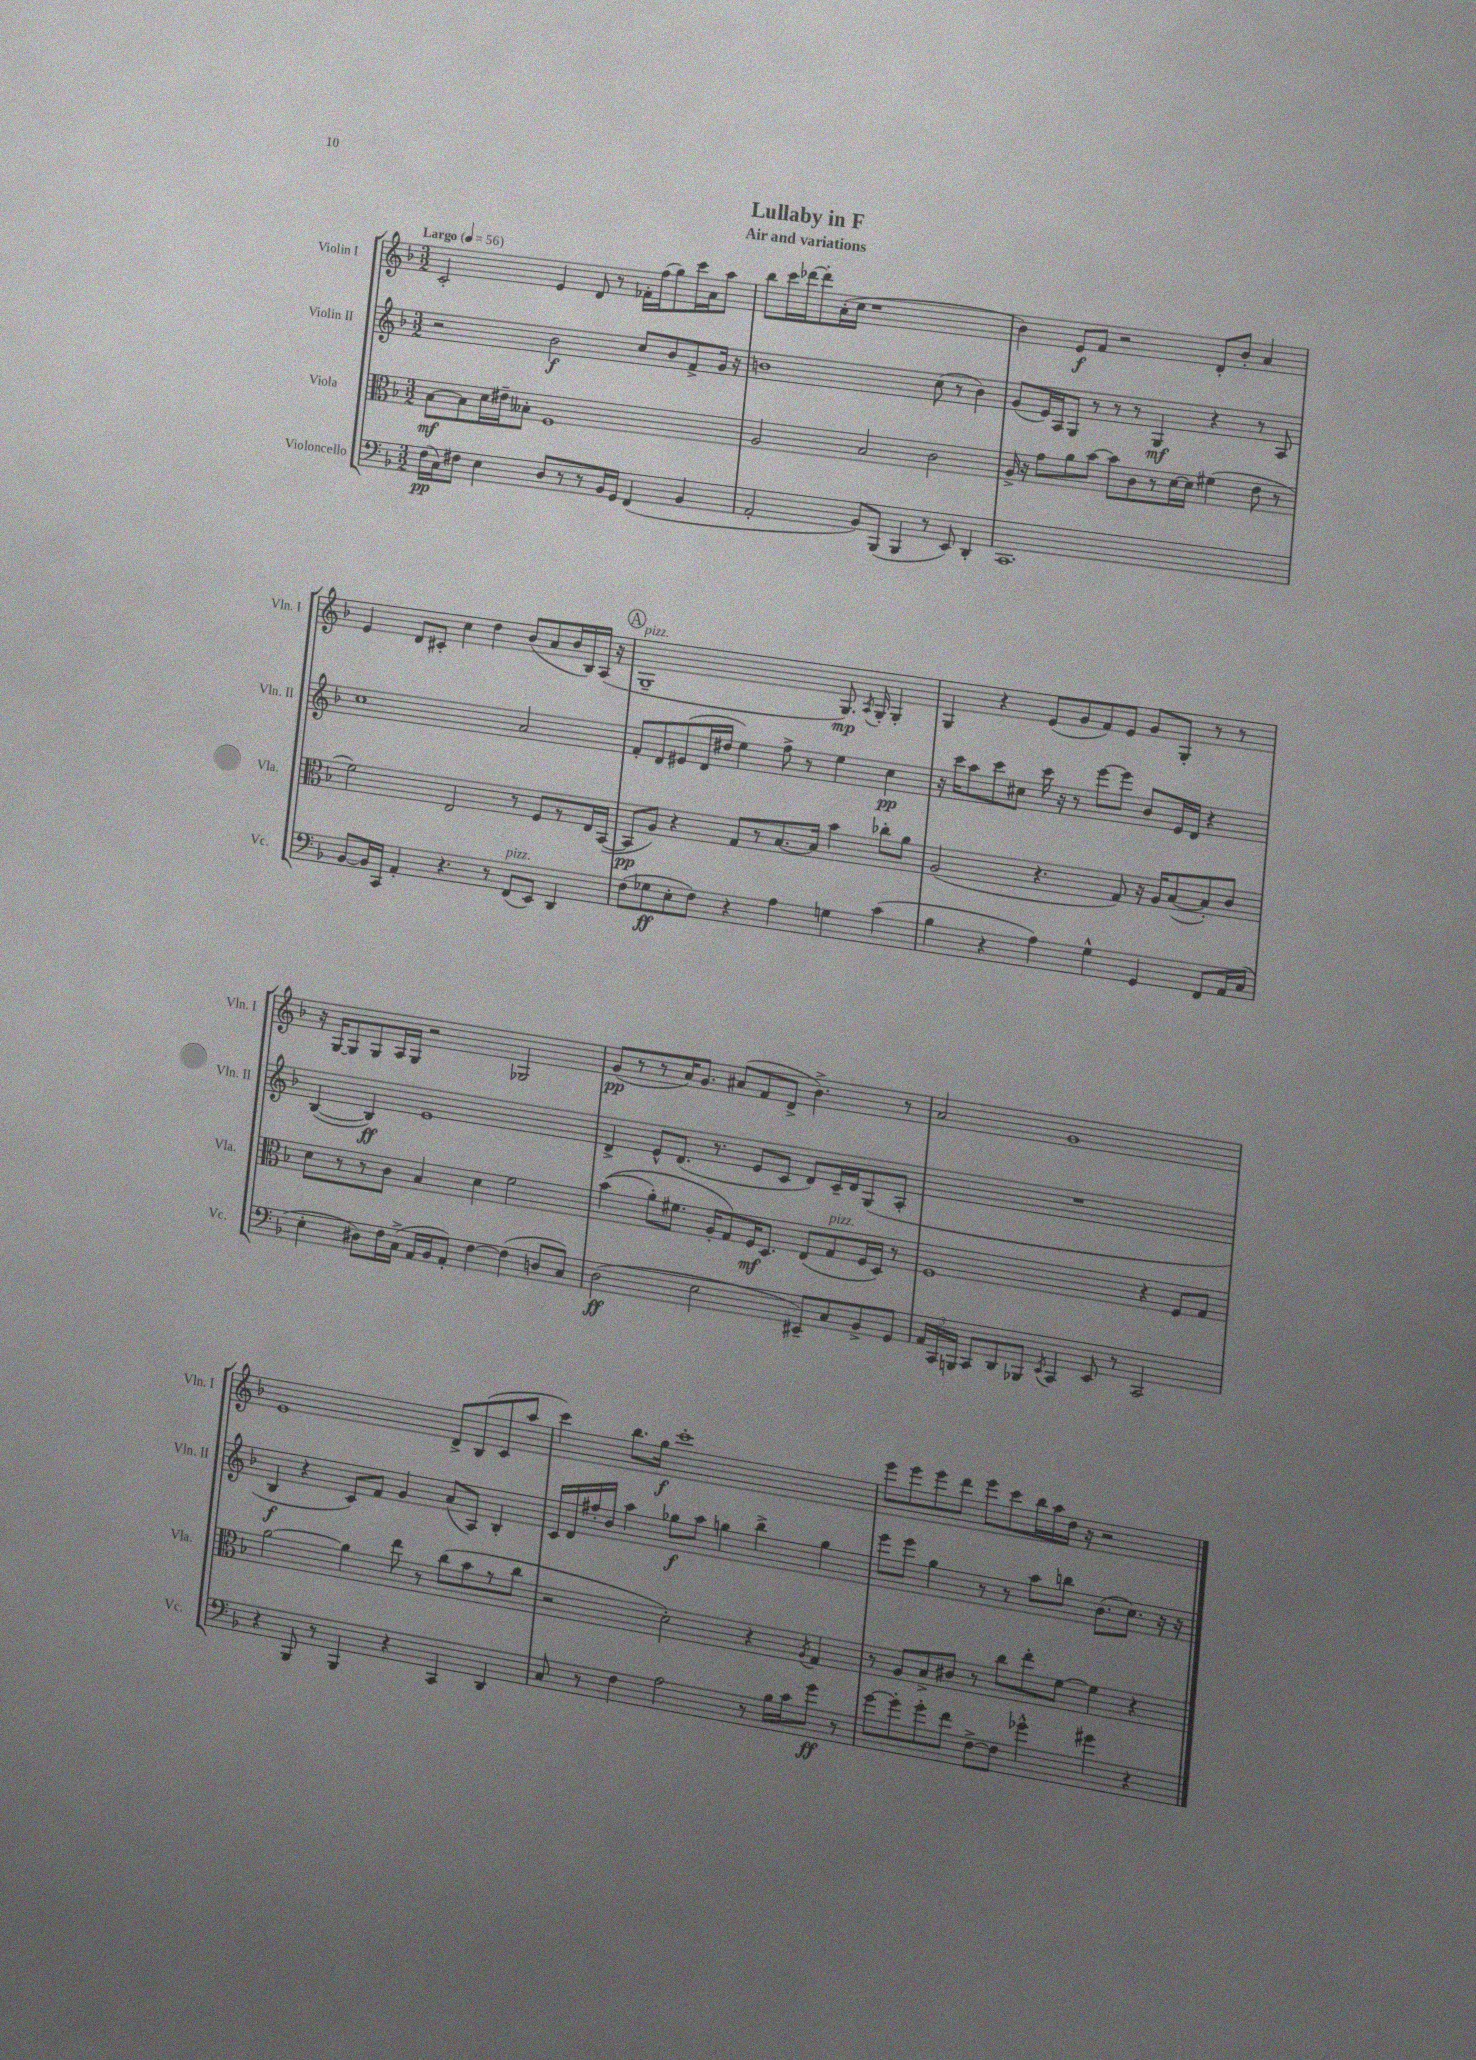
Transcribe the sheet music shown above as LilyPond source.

\header { title = "Lullaby in F" subtitle = "Air and variations" }
<<
\new StaffGroup <<
\new Staff = "s0" \with { instrumentName = "Violin I" shortInstrumentName = "Vln. I" } {
    \clef treble \key f \major \numericTimeSignature \time 3/2 \tempo "Largo" 4 = 56
    \autoBeamOff c'2-. e'4 d'8 r8 fes'16[-. f''16( g''8) c'''16 a'16 a''8] |
    bes''8[ c'''16 des'''16~ des'''8-. a'16-.( c''16] r1 |
    bes'4) e'8[\f f'8] r2 d'8[-. bes'8]-. a'4 |
    e'4 d'8[ cis'8]-. c''4 d''4 bes'8[( a'8 bes'16 bes16) a16]( r16 |
    \mark \markup { \circle "A" } g1--^\markup { \italic "pizz." } g8.\mp) \acciaccatura { a8 } g16-. g4-. |
    g4 r4 e'8[( g'8 f'8) e'8] g'8[ g8]-. r8 r8 |
    r16 g16[~ g8 g8 a16 g16] r2 ges2 |
    g'8[\pp( r8 r8 a'16) g'8.] ais'8[( f'8 d'8]-> bes'4.->) r8 |
    a'2 g'1 |
    e'1 d'8[-> bes8( c'8 a''8] |
    c'''4) bes''8.[ g''16]\f c'''1-. |
    e'''8[ e'''8 e'''8 d'''8] e'''8[ c'''8 bes''16 a''16 d''16] r16 r2 \bar "|." |
}
\new Staff = "s1" \with { instrumentName = "Violin II" shortInstrumentName = "Vln. II" } {
    \clef treble \key f \major \numericTimeSignature \time 3/2
    \autoBeamOff r2 bes'2\f c''8[ bes'8 f'8-> g'16] r16 |
    b'1 c''8( r8 b'4) |
    g'8[( e'16) a16 g8] r8 r8 r8 g4\mf r4 r8 a8 |
    c''1 a'2 |
    \mark \markup { \circle "A" } f'8[-. d'8 eis'8( d'16 dis''16] e''4) f''8-> r8 e''4 c''4\pp |
    r16 c'''16[ a''8 c'''8 cis''8] c'''16 r16 r8 e'''8[~ e'''8] bes'8[ e'16 d'16] r4 |
    bes4~( bes4\ff) e'1 |
    d'4-> e'8[-^ d'8.]( r8. e'8[ c'8] d'8[) c'16-- d'16 g8( a8]-. |
    R1. |
    bes4\f r4 c'8[) f'8] g'4 a'8[( a8]) bes4-. |
    c'16[ d'16 fis''16-. bes'16] a''4 ges''8[\f a''8] g''4 bes''4-> g''4 |
    e'''8[ e'''8] g''4 r8 r8 a''8[ b''8] bes'8.[( c''8.]) r16 r16 \bar "|." |
}
\new Staff = "s2" \with { instrumentName = "Viola" shortInstrumentName = "Vla." } {
    \clef alto \key f \major \numericTimeSignature \time 3/2
    \autoBeamOff bes8[~\mf bes8 d'16 eis'16-- beses8]-. f1 |
    a2 bes2 c'2 |
    a16-> r16 g'8[ a'8 bes'8]~ bes'8[ c'8 r8 d'16~ d'16] fis'4( e'8 r8 |
    f'2) e2 r8 f8[ r8 e16 bes,16]~( |
    \mark \markup { \circle "A" } bes,8[\pp a8]) r4 g8[ r8 bes8.~ bes16] bes'4 ces''8[-. a'8] |
    a2( r4. g8) r16 a16[ bes8~( bes8-.) c'8] |
    d'8[ r8 r8 c'8] bes4 d'4 f'2 |
    bes'4(\( a'8[-.) fis'8.] a16[-. g8\) f16\mf d8.] e8[( g8^\markup { \italic "pizz." } f16 d16]) r8 |
    f1 r4 f8[ g8] |
    a'2~ a'4 e''8 r8 c''8[( bes'8 r8 c''8] |
    r2 d'2-.) r4 \acciaccatura { a8 } g4 |
    r8 a8[ bes8-> cis'8] r8 c''8[ e''8-. f'8]~ f'4 r4 \bar "|." |
}
\new Staff = "s3" \with { instrumentName = "Violoncello" shortInstrumentName = "Vc." } {
    \clef bass \key f \major \numericTimeSignature \time 3/2
    \autoBeamOff f16[\pp( c16) fis8] e4 d8[ r8 r8 bes,16 g,16] f,4( bes,4 |
    a,2-. bes,8[) bes,,8]( bes,,4 r8 e,8) d,4-. |
    c,1. |
    bes,8[~ bes,16 c,16] a,4-. r4. r8 f,8[^\markup { \italic "pizz." }( e,8]) d,4 |
    \mark \markup { \circle "A" } f8[( ges8\ff e8-. f8]) r4 a4 g4 c'4( |
    bes4 r4 a4) g4-^ g,4 f,8[ a,16 c16]( |
    e4-. dis8[) f16 c16]->( a,16[ bes,16 a,8]-.) f4~ f4( d8[ c8]) |
    d2\ff( e2 eis,8[--) c8 bes,8-> g,8] |
    \tuplet 3/2 { a,16[ c,16 b,,16] } c,8[ d,8 bes,,8] \acciaccatura { e,8 } c,4 e,8 r8 c,2 |
    r4 bes,,8 r8 bes,,4 r4 c,4 d,4 |
    c8 r8 f4 a2 r8 bes16[ c'16 g'8]\ff r8 |
    g'8[~ g'8-. g'8-. f'8] f8[~-> f8] ges'4-^ gis'4 r4 \bar "|." |
}
>>
>>
\layout { \context { \Score \remove "Bar_number_engraver" } }
